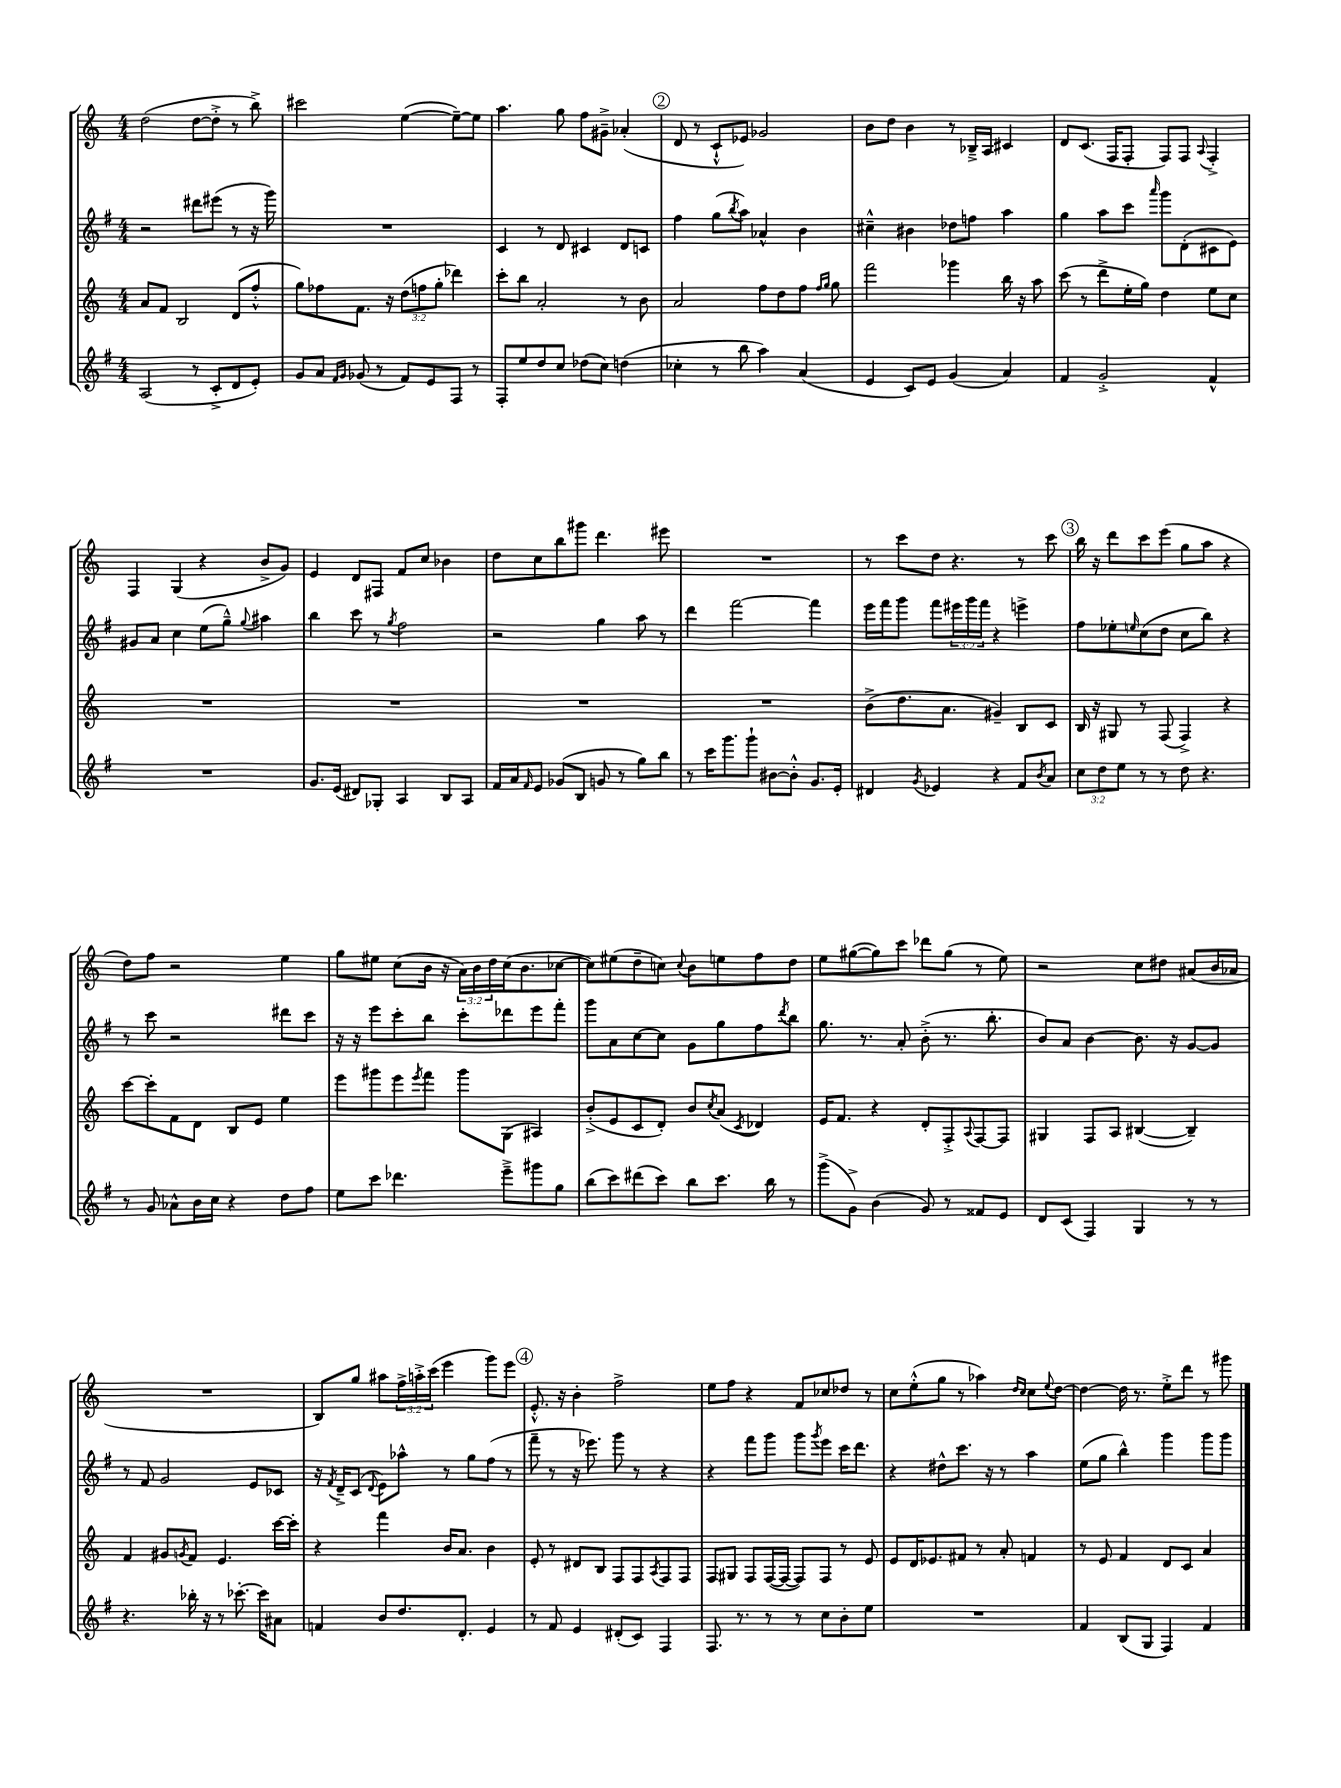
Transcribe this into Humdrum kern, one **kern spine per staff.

**kern	**kern	**kern	**kern
*staff4	*staff3	*staff2	*staff1
*clefG2	*clefG2	*clefG2	*clefG2
*k[f#]	*k[]	*k[f#]	*k[]
*M4/4	*M4/4	*M4/4	*M4/4
(2A	8a	2r	(2dd
.	8f	.	.
.	2B	.	.
8r	.	8ddd#	[8dd
8c'^	.	(8eee#	8dd'^]
8d	(8d	8r	8r
8e')	8ff'^^	16r	8bb^)
.	.	16ggg)	.
=	=	=	=
8g	8gg)	1r	2ccc#
8a	8ff-	.	.
16qqf#	.	.	.
16qqg	.	.	.
(8g-	8.f	.	.
8r	.	.	.
.	16r	.	.
8f#)	(12dd	.	([4ee
.	12ff	.	.
8e	.	.	.
.	12gg'	.	.
8F#	4ddd-)	.	8ee~_)
8r	.	.	8ee]
=	=	=	=
8F#'	8ccc'	4c	4.aa
8ee	8bb	.	.
8dd	2a'	8r	.
8cc	.	8d	8gg
(8dd-	.	4c#	8ff
8cc)	.	.	8g#~^
(4dd	8r	8d	(4a-'
.	8b	8c	.
=	=	=	=
4cc-'	2a	4ff#	8d
.	.	.	8r
8r	.	(8gg	8c`^^
.	.	8qbb	.
8bb	.	8aa)	8e-)
4aa)	8ff	4a-^^	2g-
.	8dd	.	.
(4a	8ff	4b	.
.	16qqff	.	.
.	16qqgg	.	.
.	8gg	.	.
=	=	=	=
4e	2fff	4cc#~^^	8b
.	.	.	8dd
8c)	.	4b#	4b
8e	.	.	.
(4g	4ggg-	8dd-	8r
.	.	8ff	16B-~^
.	.	.	16A
4a)	16bb	4aa	4c#
.	16r	.	.
.	8aa	.	.
=	=	=	=
4f#	(8ccc	4gg	8d
.	8r	.	(8.c
2g'^	8ddd^	8aa	.
.	.	.	16F
.	16ee'	8ccc	8F'
.	16gg)	.	.
.	.	16qqaaa	.
.	4dd	8ggg	8F)
.	.	(8d'	8F
.	.	.	8qqA
4f#^^	8ee	8c#	4F'^
.	8cc	8e)	.
=	=	=	=
1r	1r	8g#	4F
.	.	8a	.
.	.	4cc	(4G
.	.	(8ee	4r
.	.	8gg~^^)	.
.	.	8qqgg	.
.	.	4aa#	8b^
.	.	.	8g)
=	=	=	=
8.g	1r	4bb	4e
(16e	.	.	.
8d#)	.	8ccc	8d
8G-'	.	8r	8F#
.	.	8qgg	.
4A	.	2ff#	8f
.	.	.	8cc
8B	.	.	4b-
8A	.	.	.
=	=	=	=
16f#	1r	2r	8dd
16a	.	.	.
16qqf#	.	.	.
8e	.	.	8cc
(8g-	.	.	8bb
8B	.	.	8ggg#
8g	.	4gg	4.ddd
8r	.	.	.
8gg)	.	8aa	.
8bb	.	8r	8eee#
=	=	=	=
8r	1r	4ddd	1r
16ccc	.	.	.
8.ggg	.	.	.
.	.	[2fff#	.
8ggg`	.	.	.
[8b#	.	.	.
8b#'^^]	.	.	.
8.g	.	4fff#]	.
16e'	.	.	.
=	=	=	=
4d#	(8b^	16eee	8r
.	.	16fff#	.
.	8.dd	8ggg	8ccc
8qg	.	.	.
4e-	.	8fff#	8dd
.	8.a	.	.
.	.	24eee#	4.r
.	.	24ggg	.
.	.	24fff#	.
4r	4g#~)	4r	.
8f#	8B	4eee^	8r
8qb	.	.	.
8a	8c	.	8ccc
=	=	=	=
12cc	16B	8ff#	16bb
.	16r	.	16r
12dd	.	.	.
.	8G#	8ee-'	8ddd
12ee	.	.	.
.	.	16qqee	.
8r	8r	(8cc	8ccc
8r	(8F	8dd	(8eee
8dd	4F^)	8cc	8gg
4.r	.	8bb)	8aa
.	4r	4r	4r
=	=	=	=
8r	[8ccc	8r	8dd)
8g	8ccc']	8ccc	8ff
8a-^^	8f	2r	2r
16b	8d	.	.
16cc	.	.	.
4r	8B	.	.
.	8e	.	.
8dd	4ee	8ddd#	4ee
8ff#	.	8ccc	.
=	=	=	=
8ee	8eee	16r	8gg
.	.	16r	.
8ccc	8ggg#	8eee	8ee#
4.ddd-	8eee	8ccc'	(8cc
.	8qeee	.	.
.	8fff	8bb	16b
.	.	.	16r
.	8ggg#	8ccc'	24a)
.	.	.	24b
.	.	.	24dd
8eee~^	(8G	8ddd-	(16cc
.	.	.	8.b
8ggg#	4A#)	8eee	.
8gg	.	8fff#'	[8cc-
=	=	=	=
(8bb	(8b'^	8ggg	8cc-])
8ccc)	8e	8a	(8ee#
(8ddd#	8c	[8cc	8dd~
8ccc)	8d')	8cc]	8cc)
.	.	.	8qqcc
8bb	8b	8g	8b
.	8qcc	.	.
8.ccc	(8a	8gg	8ee
.	8qc	.	.
.	4d-)	8ff#	8ff
16bb	.	.	.
.	.	8qddd	.
8r	.	8bb	8dd
=	=	=	=
(8ggg^	16e	8.gg	8ee
.	8.f	.	.
8g^)	.	.	([8gg#
.	.	8.r	.
(4b	4r	.	8gg#])
.	.	8a'	8ccc
8g)	8d'	(8b'^	8ddd-
8r	8F'^	8.r	(8gg#
.	8qqA	.	.
8f##	[8F	.	8r
.	.	8.bb'	.
8e	8F]	.	8ee)
=	=	=	=
8d	4G#	8b)	2r
(8c	.	8a	.
4F#)	8F	[4b	.
.	8A	.	.
4G	([4B#	8.b]	8cc
.	.	.	8dd#
.	.	16r	.
8r	4B#~])	[8g	(8a#
8r	.	8g]	16b
.	.	.	16a-
=	=	=	=
4.r	4f	8r	1r
.	.	8f#	.
.	8g#	2g	.
.	8qg	.	.
16bb-'	8f	.	.
16r	.	.	.
8r	4.e	.	.
[8.ccc-'	.	.	.
.	.	8e	.
16ccc-]	.	.	.
8a#	[16ccc	8c-	.
.	16ccc']	.	.
=	=	=	=
4f	4r	16r	8B)
.	.	8qf#	.
.	.	16d~^	.
.	.	(8c	8gg
.	.	8qqd	.
8b	4fff	8e)	8aa#
8.dd	.	8aa-^^	24ff^
.	.	.	24aa'^
.	.	.	(24ccc
.	16b	8r	4eee
8.d'	8.a	.	.
.	.	8gg	.
4e	4b	(8ff#	8ggg)
.	.	8r	8eee
=	=	=	=
8r	8e'	8fff#~	8.e'^^
8f#	8r	8r	.
.	.	.	16r
4e	8d#	16r	4b'
.	.	8.eee-)	.
.	8B	.	.
(8d#'	8F	8ggg	2ff^
8c)	8F	8r	.
.	8qA	.	.
4F#	8F	4r	.
.	8F	.	.
=	=	=	=
8.F#	8F	4r	8ee
.	8G#	.	8ff
8.r	.	.	.
.	8F	8fff#	4r
8r	([16F	8ggg	.
.	16F_	.	.
8r	8F])	8ggg	8f
.	.	8qggg	.
8cc	8F	8eee	8cc-
8b'	8r	16ccc	8dd-
.	.	8.ddd	.
8ee	8e	.	8r
=	=	=	=
1r	8e	4r	8cc
.	16d	.	(8ee'^^
.	8.e-	.	.
.	.	8dd#^^	8gg
.	8f#	8.ccc	8r
.	8r	.	4aa-)
.	.	16r	.
.	8a'	8r	.
.	.	.	16qqdd
.	.	.	16qqcc
.	4f	4aa	8cc
.	.	.	8qqee
.	.	.	[8dd
=	=	=	=
4f#	8r	(8ee	4dd_
.	8e	8gg	.
(8B	4f	4bb^^)	16dd]
.	.	.	8.r
8G	.	.	.
4F#)	8d	4ggg	8ee'^
.	8c	.	8ddd
4f#	4a	8ggg	8r
.	.	8ggg	8ggg#
==	==	==	==
*-	*-	*-	*-
